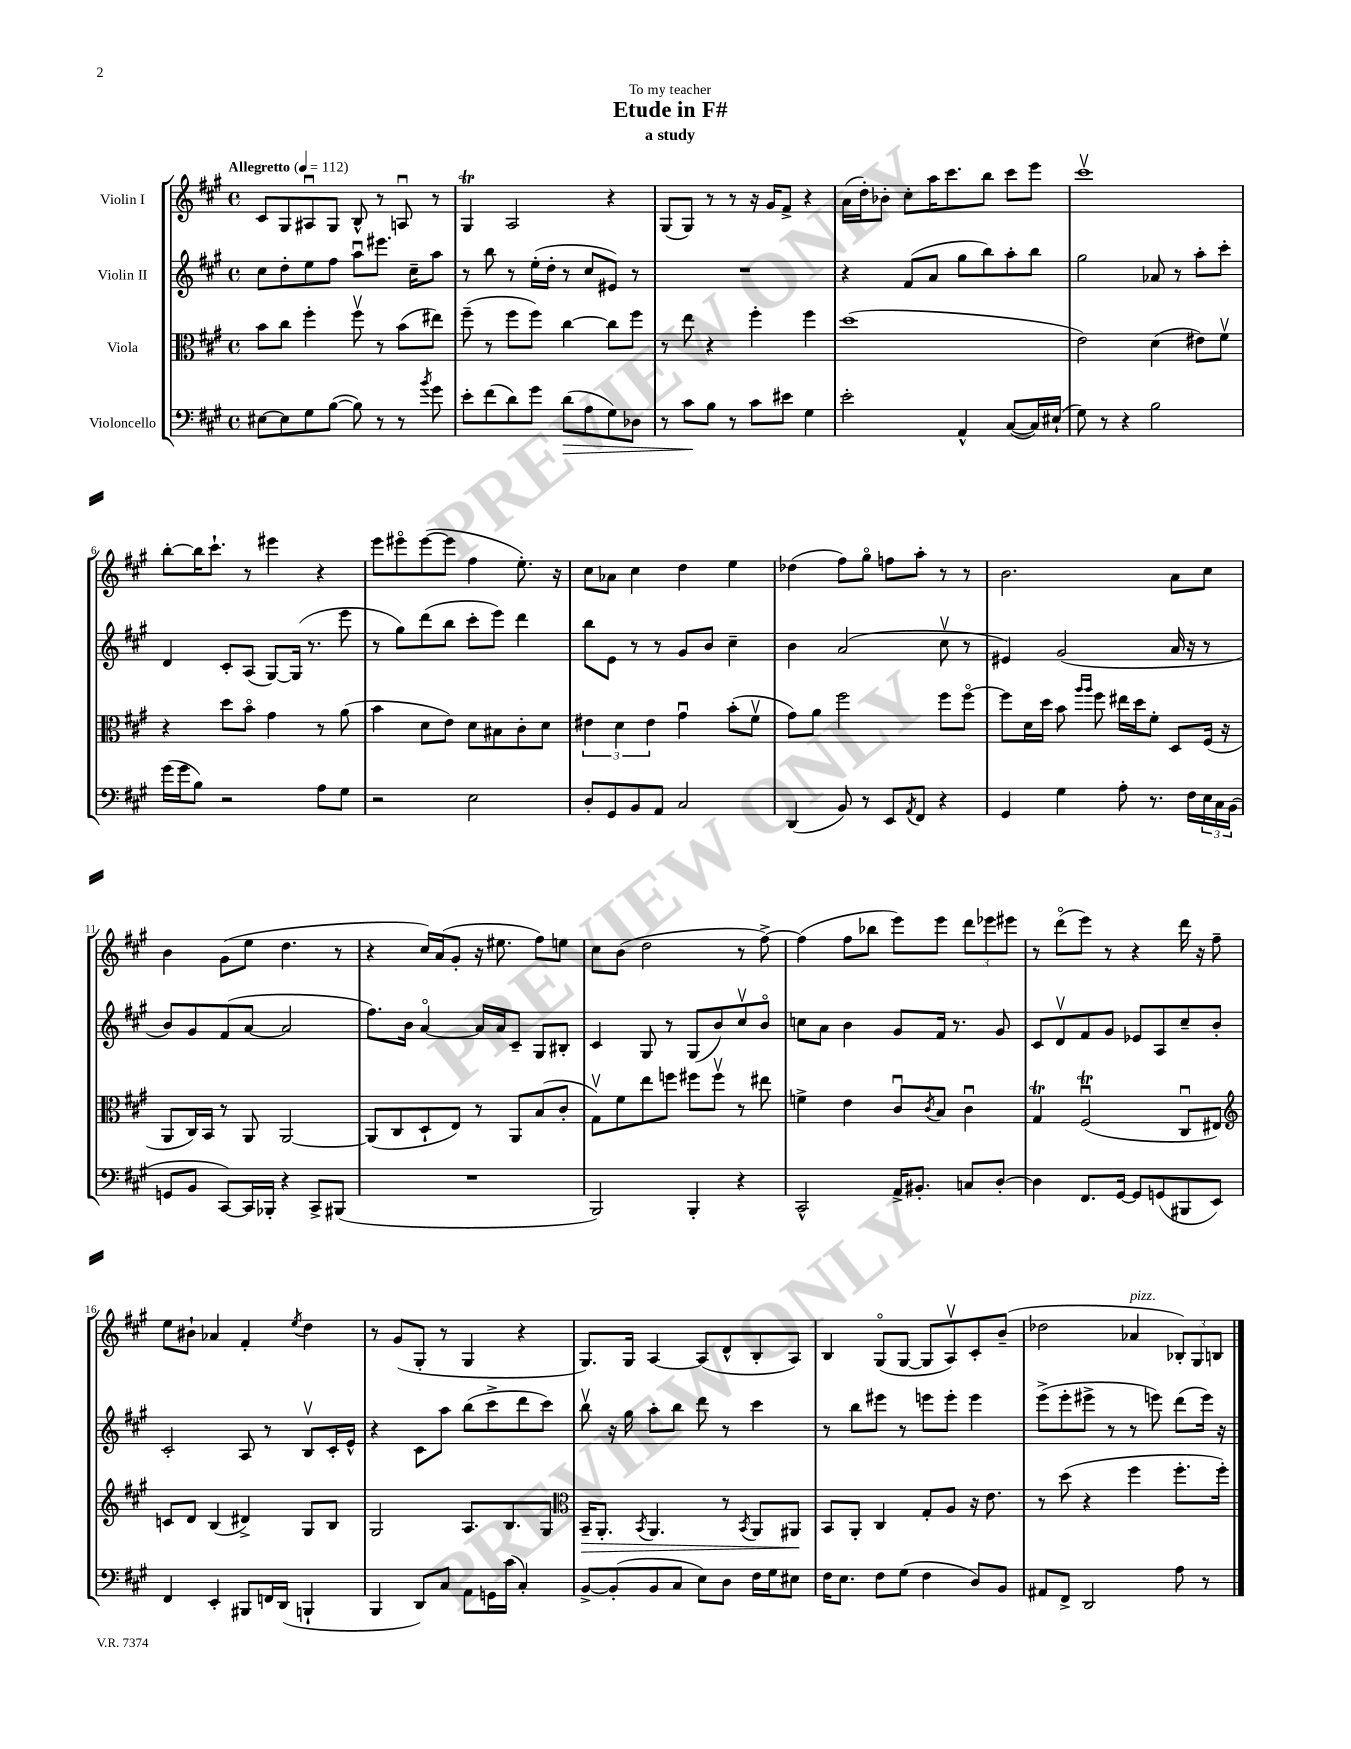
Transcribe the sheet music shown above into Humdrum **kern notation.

**kern	**kern	**kern	**kern
*staff4	*staff3	*staff2	*staff1
*clefF4	*clefC3	*clefG2	*clefG2
*k[f#c#g#]	*k[f#c#g#]	*k[f#c#g#]	*k[f#c#g#]
*M4/4	*M4/4	*M4/4	*M4/4
*met(c)	*met(c)	*met(c)	*met(c)
*MM112	*MM112	*MM112	*MM112
[8E#	8b	8cc#	8c#
8E#]	8cc#	8dd'	8G#
8G#	4ff#'	8ee	8A#u
([8B	.	8ff#	8G#
8B])	8ff#v	8aau	8B^^
8r	8r	8.eee#	8r
8r	(8b	.	8Au
.	.	16cc#~	.
8qb	.	.	.
8g#	8ee#)	8aa	8r
=	=	=	=
8e'	(8ff#~	8r	4G#
(8f#	8r	8bb	.
8d)	8ff#	8r	2A
8g#	8ff#)	(16ee'	.
.	.	16dd'	.
(8d	[4cc#	8r	.
8A	.	8cc#	.
8G#)	8cc#]	8e#)	4r
8D-	8ff#	8r	.
=	=	=	=
8r	8r	1r	(8G#
8c#	8ee	.	8G#)
8B	4r	.	8r
8r	.	.	8r
8c#	4ff#'	.	16r
.	.	.	16g#
8e#	.	.	8f#^
4G#	4ff#	.	4r
=	=	=	=
2e'	(1dd	4r	(16a
.	.	.	16dd')
.	.	.	8b-'
.	.	(8f#	8cc#'
.	.	8a	16aa
.	.	.	8.ccc#
4AA^^	.	8gg#	.
.	.	8bb)	8bb
([8C#	.	8aa'	8ccc#
16C#])	.	8bb	8eee
(16E#`	.	.	.
=	=	=	=
8G#)	2e)	2gg#	1ccc#v
8r	.	.	.
4r	.	.	.
2B	(4d	8a-	.
.	.	8r	.
.	8e#)	8aa'	.
.	8f#v	8ccc#'	.
=	=	=	=
(16g#	4r	4d	[8bb'
16g#	.	.	.
8B)	.	.	16bb]
.	.	.	8.ccc#`
2r	8dd	8c#'	.
.	8bo	(8A	8r
.	4g#	[8G#)	4eee#
.	.	(16G#]	.
.	.	8.r	.
8A	8r	.	4r
8G#	(8a	8eee	.
=	=	=	=
2r	4b	8r	8eee
.	.	8gg#)	8eee#o
.	8d	(8ddd	([8eee#
.	8e)	8bb	8eee#]
2E	8d	8ccc#'	4ff#
.	8B#	8eee)	.
.	8c#'	4ddd	8.ee')
.	8d	.	.
.	.	.	16r
=	=	=	=
8D'	6e#	8bb	8cc#
8GG#	.	8e	8a-
.	6d	.	.
8BB	.	8r	4cc#
.	6e#	.	.
8AA	.	8r	.
2C#	4g#u	8g#	4dd
.	.	8b	.
.	(8b'	4cc#~	4ee
.	8f#v	.	.
=	=	=	=
(4DD	8g#)	4b	(4dd-
.	8a	.	.
8BB)	2ff#	(2a	8ff#)
8r	.	.	8gg#o
8EE	.	.	8ff
8qAA	.	.	.
8FF#	.	.	8aa'
4r	8ff#	8cc#v	8r
.	[8ff#o	8r	8r
=	=	=	=
4GG#	8ff#]	4e#)	2.b
.	16d	.	.
.	16dd	.	.
4G#	8b	(2g#	.
.	16qqaa	.	.
.	16qqaa	.	.
.	8ff#	.	.
8A'	16ee#	.	.
.	16dd	.	.
8.r	8f#'	.	.
.	8D	16a	8a
16F#	.	16r	.
24E	(16F#	8r	8cc#
24C#	.	.	.
.	16r	.	.
(24BB	.	.	.
=	=	=	=
8GG	8AA	8b)	4b
8BB	16C#)	8g#	.
.	16BB	.	.
[8CC#)	8r	(8f#	(8g#
16CC#]	8AA	[8a	8ee
16BBB-'	.	.	.
4r	[2AA	2a]	4.dd
8CC#^	.	.	.
(8BBB#	.	.	8r
=	=	=	=
1r	(8AA]	8.ff#)	4r
.	8C#	.	.
.	.	16b	.
.	8D`	[4ao	16cc#)
.	.	.	(16a
.	8E)	.	8g#'
.	8r	16a]	16r
.	.	16a	8.ee#
.	8AA	8c#~	.
.	(8B	8G#	8ff#)
.	8c#'	8B#'	8ee
=	=	=	=
2BBB)	8G#v)	4c#	8cc#
.	8f#	.	(8b
.	8ee	8G#	2dd
.	8ff	8r	.
4BBB'	8ff#	(8G#	.
.	8ff#v	8b)	.
4r	8r	8cc#v	8r
.	8ee#	8bo	[8ff#^)
=	=	=	=
2CC#^^	4f^	8cc	(4ff#]
.	.	8a	.
.	4e	4b	8ff#
.	.	.	8bb-
16AA^	8c#u	8g#	8eee)
8.BB#'	.	.	.
.	8qc#	.	.
.	8B	16f#	8eee
.	.	8.r	.
8C	4c#u	.	12ddd
.	.	.	12eee-
[8D'	.	8g#	.
.	.	.	12eee#
=	=	=	=
4D]	4G#	8c#	8r
.	.	8dv	(8dddo
8.FF#	(2F#u	8f#	8eee)
.	.	8g#	8r
[16GG#	.	.	.
8GG#]	.	8e-	4r
(8GG	.	8A	.
8BBB#	8C#u	8cc#~	16ddd
.	.	.	16r
8EE)	8E#)	8b'	8ff#~
=	=	=	=
*	*clefG2	*	*
4FF#	8c	2c#'	8ee
.	8d	.	8b#`
4EE'	(4B	.	4a-
8BBB#	4d#^)	8A	4f#'
16FF	.	8r	.
(16DD	.	.	.
.	.	.	8qee
4BBB`	8G#	8Bv	4dd
.	8B	16c#'	.
.	.	16e^^	.
=	=	=	=
4BBB	2G#	4r	8r
.	.	.	(8g#
8DD)	.	8c#	8G#'
8C#	.	8aa	8r
8AA	8.A	(8bb	4G#
16GG	.	8ccc#^	.
(16c#	8.B	.	.
4C#')	.	8ddd	4r
.	8G#	8ccc#)	.
=	=	=	=
*	*clefC3	*	*
[8BB^	16BB~	8bbv	8.G#)
.	8.AA'	.	.
(8BB']	.	16r	.
.	.	16gg#	16G#
.	8qBB	.	.
8BB	4.AA	8aa'	[4A
8C#	.	8bb	.
8E)	.	8ddd	(8A]
8D	8r	8r	8d^^
.	8qBB	.	.
16F#	8AA	4ccc#	8B'
16G#	.	.	.
8E#	8AA#	.	8A)
=	=	=	=
16F#	8BB	8r	4B
8.E	.	.	.
.	8AA'	8bb	.
8F#	4C#	8eee#	(8G#o
(8G#	.	8r	[8G#
4F#	8G#'	8eee	8G#]
.	8A	8eee'	8Av)
8D)	16r	4eee	8c#'
.	8.e	.	.
8BB	.	.	(8b~
=	=	=	=
8AA#	8r	(8eee^	2dd-
8FF#^	(8dd	8eee'	.
2DD	4r	8eee#^	.
.	.	8r	.
.	4ff#	8r	4a-
.	.	8eee)	.
8A	8.ff#'	(8ddd	12B-')
.	.	.	12G#
8r	.	16eee)	.
.	.	.	12B
.	16ff#')	16r	.
==	==	==	==
*-	*-	*-	*-
